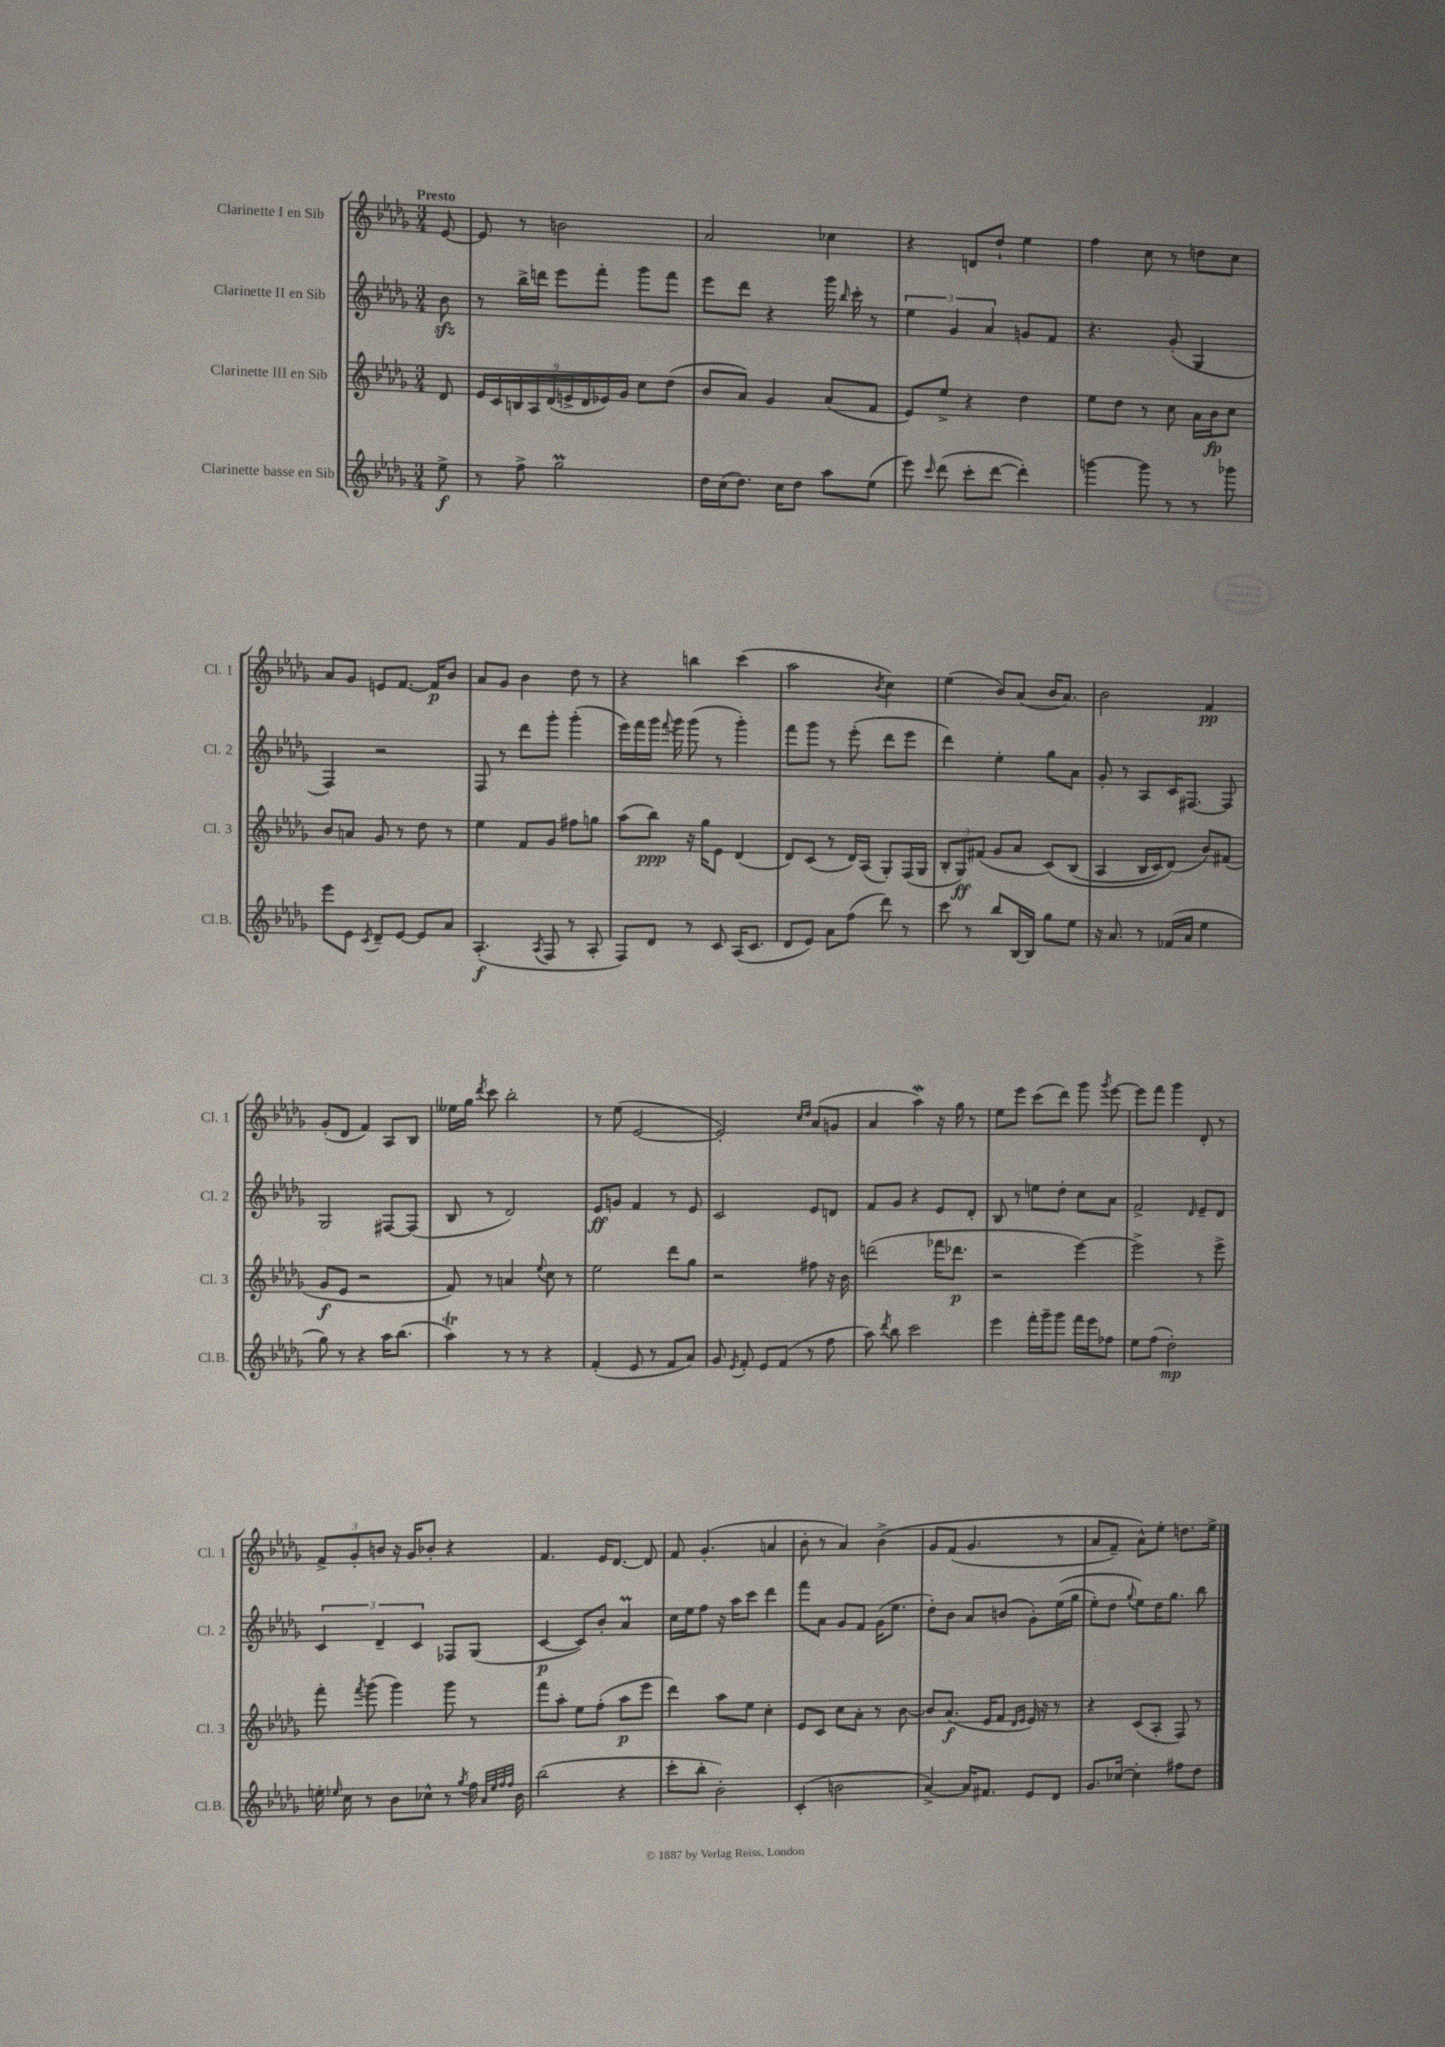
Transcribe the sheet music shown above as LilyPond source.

<<
\new StaffGroup <<
\new Staff = "s0" \with { instrumentName = "Clarinette I en Sib" shortInstrumentName = "Cl. 1" } {
    \clef treble \key des \major \numericTimeSignature \time 3/4 \partial 8 \tempo "Presto"
    \autoBeamOff ees'8~ |
    ees'8 r8 b'2 |
    aes'2 ces''4 |
    r4 d'8[ des''8]-! ees''4 |
    f''4 c''8 r8 d''8[ c''8] |
    aes'8[ ges'8] e'8[ f'8.]~ f'16[\p bes'8] |
    aes'8[ ges'8] bes'4 des''8 r8 |
    r4 b''4 c'''4( |
    aes''2 \acciaccatura { bes'8 } c''4) |
    ees''4( bes'8[) aes'8]( bes'16[ aes'8.]) |
    bes'2 f'4\pp |
    ges'8[-.( des'8] f'4) aes8[ bes8] |
    eeses''16[ ges''16] \acciaccatura { des'''8 } c'''8 bes''2-. |
    r8 ees''8( ees'2~ |
    ees'2-.) \grace { c''16[ des''16] } aes'8[( g'8] |
    aes'4 aes''4\mordent) r16 ges''16 r8 |
    ees''8[ ees'''8] c'''8[( des'''8]) ges'''8 \acciaccatura { ges'''8 } ees'''8~ |
    ees'''8[ f'''8] ges'''4 des'8-. r8 |
    \tuplet 3/2 { f'8[-> ges'8-. b'8] } r16 ges'16[ bes'8]-. r4 |
    f'4. ees'16[ des'8.]~ des'8 |
    f'8 ges'4.-.( a'4 |
    bes'8-. r8 aes'4) bes'4->\( |
    ges'8[ f'8]( ges'4. r8 |
    aes'8[ f'8]--) aes'8[-^\) ees''8]-. d''8.[ ees''16]-> \bar "|." |
}
\new Staff = "s1" \with { instrumentName = "Clarinette II en Sib" shortInstrumentName = "Cl. 2" } {
    \clef treble \key des \major \numericTimeSignature \time 3/4 \partial 8
    \autoBeamOff bes'8\sfz |
    r8 bes''16[-> d'''16] ees'''8[ f'''8]-. ges'''8[ f'''8] |
    ees'''8[ des'''8] r4 ges'''16 \grace { bes''16 } c'''16-. r8 |
    \tuplet 3/2 { ees''4 ges'4 aes'4 } g'8[ f'8] |
    r4. ges'8-.( ges4 |
    f4) r2 |
    f8 r8 des'''8[ ges'''8]-. ges'''4-.( |
    ees'''16[) f'''16 ges'''16] \appoggiatura { f'''8 } ges'''16 ges'''8( r8 ges'''4-.) |
    f'''8[ ges'''8] r8 ees'''8-.( des'''8[ ees'''8] |
    des'''4) ees''4-. ges''8[ aes'8] |
    ges'8-. r8 aes8[ c'16 fis8.]~ fis8 |
    ges2 fis8[~ fis8]( |
    bes8 r8 des'2) |
    ees'8[\ff g'8] f'4 r8 ees'8 |
    c'2 ees'8[ d'8] |
    f'8[ ges'8] r4 ees'8[ des'8]-. |
    bes8 r8 e''8[ des''8]-. c''8[ aes'8] |
    f'2-> \grace { des'16 } ees'8[-- des'8] |
    \tuplet 3/2 { c'4 des'4-- c'4 } fes8[ ges8]( |
    c'4~\p c'8[) bes'8]-. aes'4\prall |
    c''16[ ees''16 f''8] r16 aes''16[ c'''8] des'''4 |
    f'''8[ aes'8] ges'8[ f'8] ges'16[( ees''8.] |
    des''8[-.) bes'8] aes'8[ b'8]( ges'8[-.) ees''16(\( ges''16] |
    ees''8[-.) des''8] \appoggiatura { ges''8 } ees''8[\) des''16 ges''8.] bes''8 \bar "|." |
}
\new Staff = "s2" \with { instrumentName = "Clarinette III en Sib" shortInstrumentName = "Cl. 3" } {
    \clef treble \key des \major \numericTimeSignature \time 3/4 \partial 8
    \autoBeamOff des'8 |
    \tuplet 9/8 { ees'16[ c'16 b16 aes16 des'16( e'16-> des'16 ees'16) ges'16] } c''8[ des''8]( |
    bes'8[ aes'8]) ges'4 aes'8[( f'8] |
    ees'8[) ees''8]-> r4 des''4 |
    ees''8[ des''8] r8 c''8 aes'16[ bes'16\fp c''8] |
    bes'8[ a'8] ges'8 r8 des''8 r8 |
    ees''4 f'8[ ges'8] fis''8[ g''8] |
    aes''8[( bes''8]\ppp) r16 ges''16[ ees'8] des'4( |
    des'8[) c'8]( r8 des'16[) aes16]( ges8[-.) f16( ges16] |
    \tuplet 3/2 { bes8[-. ges8\ff) fis'8]( } ges'8[ aes'8] c'8[)\( bes8]( |
    aes4 bes16[ c'16) des'8](\) bes'8[) fis'8]( |
    ges'8[\f ees'8] r2 |
    f'8) r8 a'4 \appoggiatura { ees''8 } c''8 r8 |
    ees''2 des'''8[ ges''8] |
    r2 fis''8 r16 bes'16 |
    d'''2( fes'''16[ des'''8.]\p |
    r2 ees'''4~) |
    ees'''2-> r8 ees'''8-> |
    f'''8-. \acciaccatura { f'''8 } ges'''8( ges'''4) ges'''8 r8 |
    f'''8[ aes''8]-. ees''8[ f''8]-.( aes''8[\p ees'''8] |
    des'''4) aes''8[ ees''8] c''4-. |
    ees'8[ c'8] c''8[ aes'8]-. r8 bes'8~ |
    bes'8[ aes'8.]\f( ees'16[ f'8] \grace { des'16[ ees'16] } ees'16) r16 r8 |
    r4 c'8[( aes8]-. f8) r8 \bar "|." |
}
\new Staff = "s3" \with { instrumentName = "Clarinette basse en Sib" shortInstrumentName = "Cl.B." } {
    \clef treble \key des \major \numericTimeSignature \time 3/4 \partial 8
    \autoBeamOff ees''8->\f |
    r8 f''8-> ges''2\prall |
    des''16[ c''16( des''8.]) c''16[ des''8] aes''8[ ees''8]( |
    ees'''8) \grace { c'''16 } des'''8( c'''8[-. des'''8]~ des'''4-.) |
    g'''4~ g'''8 r8 r8 ges'''8 |
    ees'''8[ ees'8] \acciaccatura { c'8 } des'8[-- ees'8]~ ees'8[ aes'8] |
    aes4.-.\f( \acciaccatura { aes8 } f8 r8 aes8-. |
    f8[) des'8] r8 c'8 aes16[( c'8.] |
    des'8[ ees'8]) aes'8[ f''8]( des'''8) r8 |
    c'''8 r8 bes''8[ bes16~ bes16] ges''8[ ees''8] |
    r16 aes'8. r8 fes'16[( aes'16] ees''4 |
    ges''8) r8 r4 aes''16[ bes''8.]( |
    aes''4\trill) r8 r8 r4 |
    f'4-.( ees'8 r8 f'8[ aes'8]) |
    ges'8 \acciaccatura { ees'8 } f'8-. ees'8[ f'8]( r8 f''8 |
    aes''8) \acciaccatura { des'''8 } bes''8 c'''2 |
    ees'''4 f'''16[-. ges'''16-- ges'''8] f'''16[ ees'''16 fes''8] |
    ees''8[ f''8]( des''2-.\mp) |
    e''16-. \grace { ees''16 } c''16 r8 bes'8[ ces''8]-^ r8 \acciaccatura { ges''8 } f''16 \grace { aes'32[ ees''32 f''32 f''32] } bes'16 |
    bes''2( r4 |
    c'''8[-. bes''8]-. bes'2-.) |
    c'4-.( b'2 |
    aes'4~->) aes'16[ fis'8.] ees'8[ des'8] |
    ges'8.[ ces''16]~ ces''4-. fis''8[ des''8] \bar "|." |
}
>>
>>
\layout { \context { \Score \remove "Bar_number_engraver" } }
